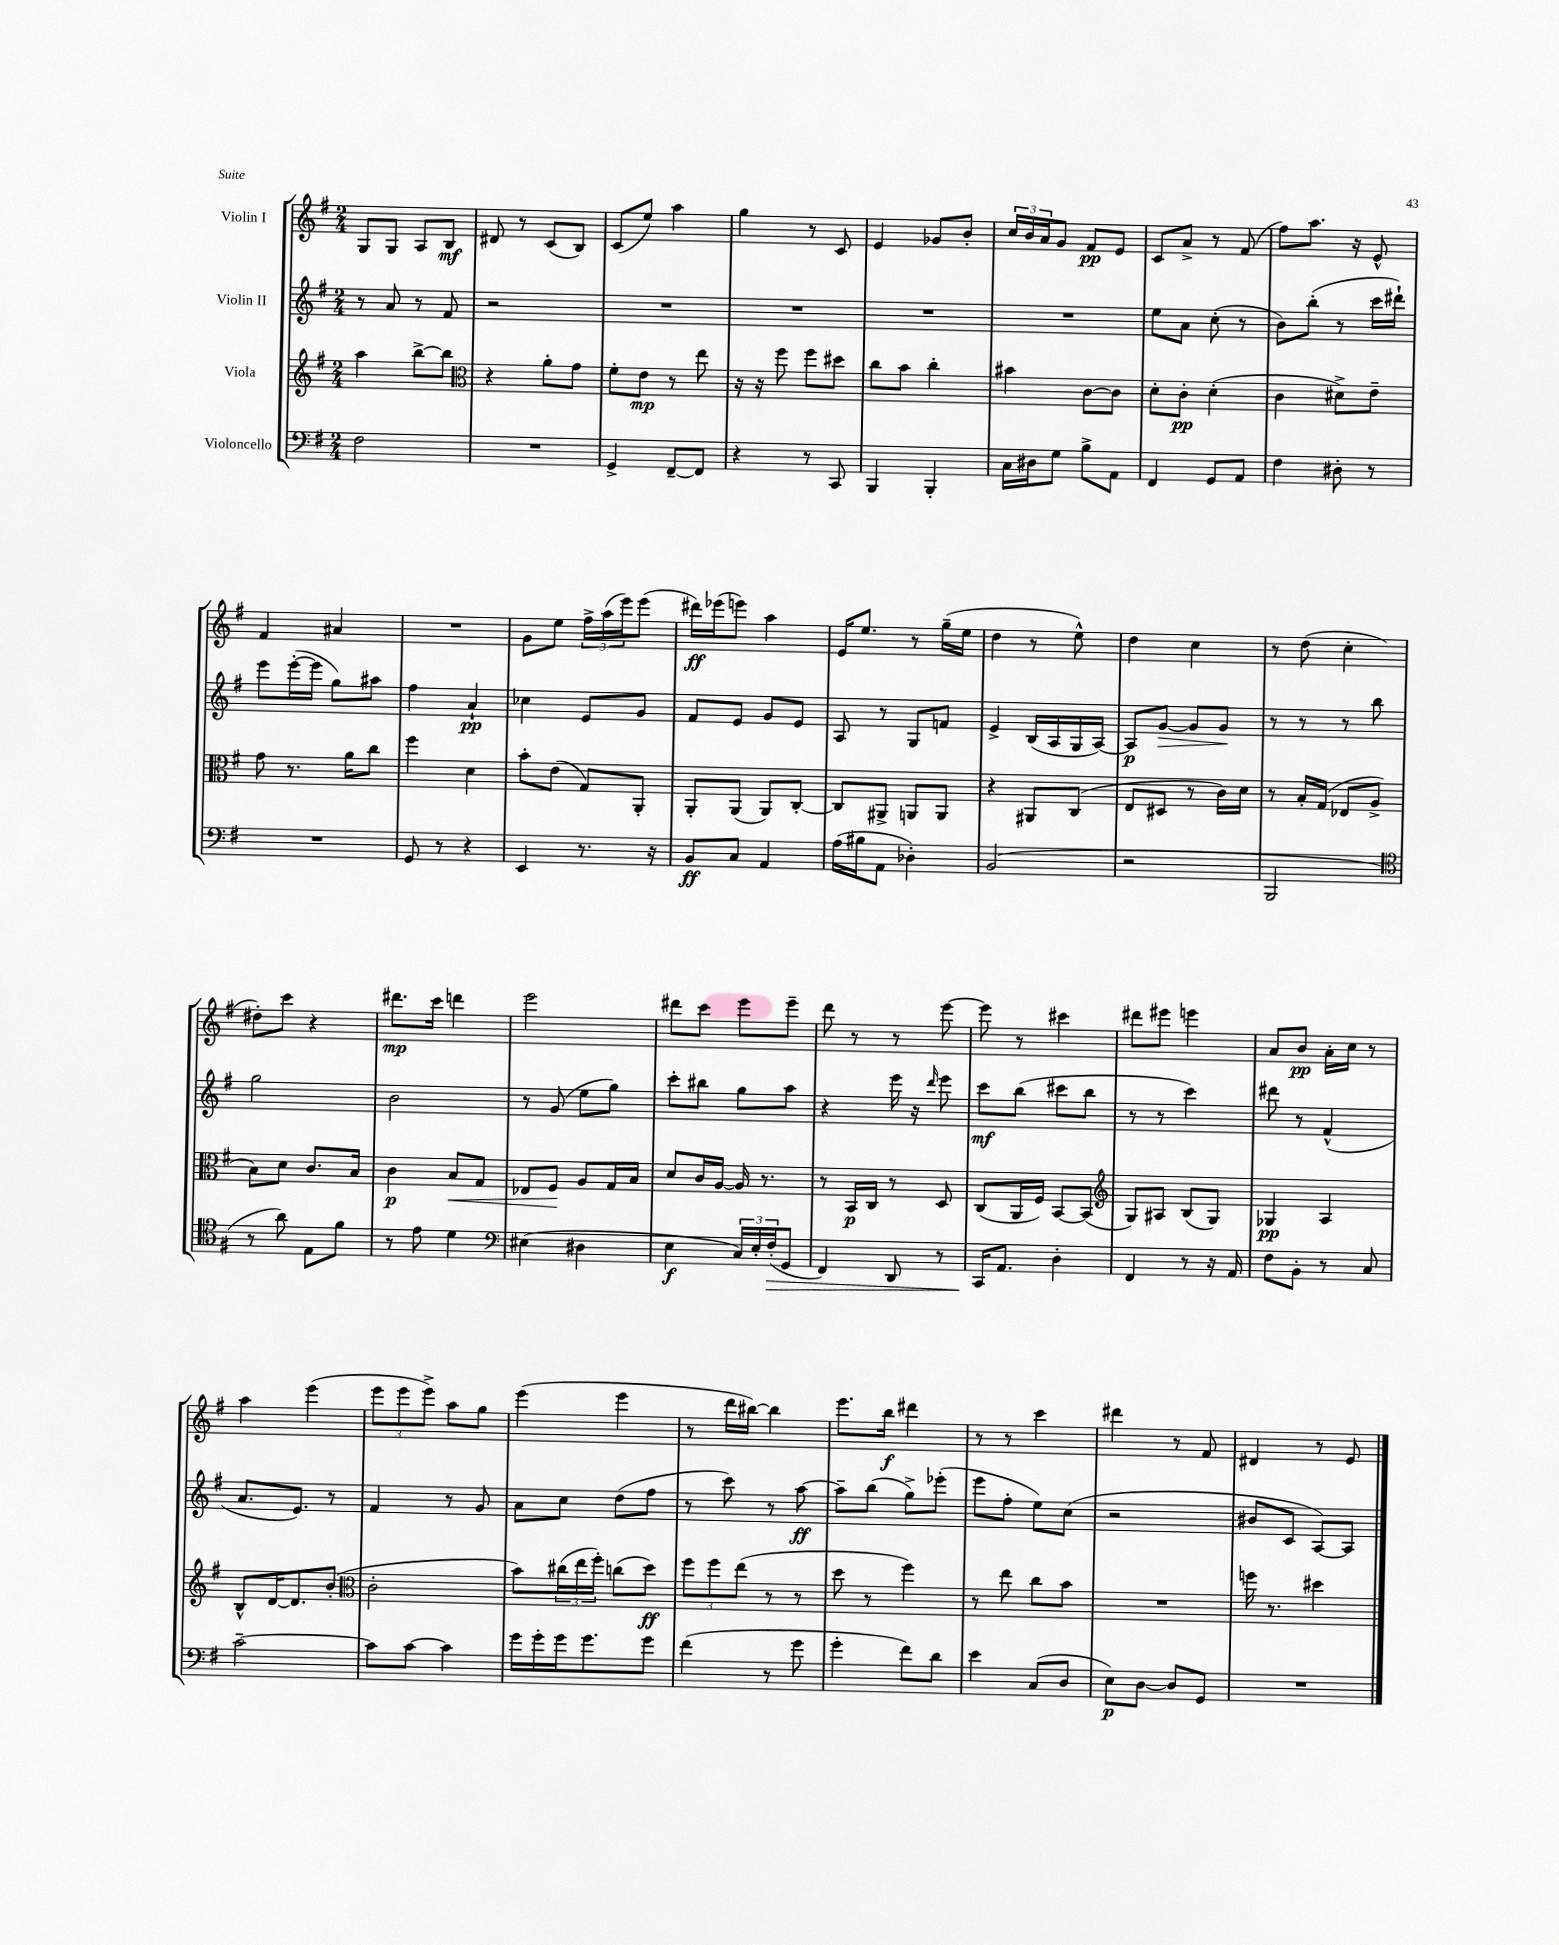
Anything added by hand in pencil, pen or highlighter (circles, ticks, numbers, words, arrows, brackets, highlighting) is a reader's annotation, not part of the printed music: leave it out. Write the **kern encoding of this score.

**kern	**kern	**kern	**kern
*staff4	*staff3	*staff2	*staff1
*clefF4	*clefG2	*clefG2	*clefG2
*k[f#]	*k[f#]	*k[f#]	*k[f#]
*M2/4	*M2/4	*M2/4	*M2/4
2F#	4aa	8r	8G
.	.	8a	8G
.	[8bb^	8r	8A
.	8bb]	8f#	8B
=	=	=	=
*	*clefC3	*	*
2r	4r	2r	8d#
.	.	.	8r
.	8a'	.	(8c
.	8g	.	8B)
=	=	=	=
4GG^	8f#'	2r	(8c
.	8e	.	8ee)
[8FF#~	8r	.	4aa
8FF#]	8ee	.	.
=	=	=	=
4r	16r	2r	4gg
.	16r	.	.
.	8ff#	.	.
8r	8ff#	.	8r
8CC	8dd#	.	8c
=	=	=	=
4BBB	8cc	2r	4e
.	8b	.	.
4BBB'	4cc'	.	8g-
.	.	.	8b'
=	=	=	=
16C	4b#	2r	24cc
.	.	.	24b
16D#	.	.	.
.	.	.	24a
8G	.	.	8g
8B^	[8c	.	8f#
8AA	8c]	.	8e
=	=	=	=
4FF#	8d'	8ee	8c
.	8c'	8a	8a^
8GG	(4d'	(8cc'	8r
8AA	.	8r	(8f#
=	=	=	=
4F#	4c	8b)	8ff#)
.	.	(8bb'	8.aa
8D#'	8d#^)	8r	.
.	.	.	16r
8r	8e~	16ccc	8e^^
.	.	16ddd#`)	.
=	=	=	=
2r	8g	8eee	4f#
.	8.r	([16eee'	.
.	.	16eee]	.
.	.	8gg)	4a#
.	16a	.	.
.	8cc	8aa#	.
=	=	=	=
8GG	4ff#	4ff#	2r
8r	.	.	.
4r	4d	4a`	.
=	=	=	=
4EE	8b'	4cc-	8g
.	(8e	.	8ee
8.r	8G)	8e	24ff#^
.	.	.	(24aa
.	.	.	24eee)
.	8AA'	8g	(8eee
16r	.	.	.
=	=	=	=
8BB	8AA'	8f#	16ddd#)
.	.	.	(16eee-
8C	(8AA	8e	8eee)
4AA	8AA)	8g	4aa
.	[8C'	8e	.
=	=	=	=
(16A	8C]	8A	16e
16B#	.	.	8.ee
8AA	8AA#^	8r	.
4D-')	8AA	8G	8r
.	8AA	8f	(16gg~
.	.	.	16ee
=	=	=	=
(2BB	4r	4e^	4dd
.	8AA#	(16B	8r
.	.	16A	.
.	(8C	16G	8ee^^)
.	.	[16A)	.
=	=	=	=
2r	8E	8A]	4dd
.	8D#	[8g	.
.	8r	8g]	4cc
.	16c)	8g	.
.	16d	.	.
=	=	=	=
2BBB	8r	8r	8r
.	16B'	8r	(8dd
.	(16G	.	.
.	8E-	8r	4cc'
.	8A^	8bb	.
=	=	=	=
*clefC4	*	*	*
8r	8B)	2gg	8dd#')
8a)	8d	.	8ccc
8E	8.c	.	4r
8f#	.	.	.
.	16B	.	.
=	=	=	=
8r	4c	2b	8.ddd#
8e	.	.	.
.	.	.	16ccc
4d	8B	.	4ddd
.	8G	.	.
=	=	=	=
*clefF4	*	*	*
(4E#	8E-	8r	2eee
.	8F#	(8g	.
4D#	8A	8ee	.
.	16G	8gg)	.
.	16B	.	.
=	=	=	=
4E	8d	8ccc'	8ddd#
.	16c	8bb#	8ccc
.	[16A	.	.
24C)	16A]	8gg	8eee
24E'	.	.	.
.	8.r	.	.
(24F#'	.	.	.
8GG	.	8aa	8eee~
=	=	=	=
4FF#)	8r	4r	8ddd
.	16BB	.	8r
.	16C	.	.
8DD	8r	16eee	8r
.	.	16r	.
.	.	16qqddd	.
8r	8D	8eee	[8eee
=	=	=	=
16CC	(8C	8ccc	8eee]
8.AA	.	.	.
.	16AA	(8bb	8r
.	16F#)	.	.
4D'	[8BB	8ccc#	4ccc#
.	(8BB]	8bb	.
=	=	=	=
*	*clefG2	*	*
4FF#	8G)	8r	8ddd#
.	8A#	8r	8eee#
8r	(8B	4ccc)	4eee
16r	8G)	.	.
16AA	.	.	.
=	=	=	=
8F#	4G-	8ddd#	8a
8BB'	.	8r	8b
8r	4A	(4f#^^	16a'
.	.	.	16cc
8C	.	.	8r
=	=	=	=
[2c~	8B^^	8.a	4aa
.	[16d	.	.
.	8.d]	8.e)	.
.	.	.	(4eee
.	(8b'	8r	.
=	=	=	=
*	*clefC3	*	*
8c]	2c'	4f#	12eee
.	.	.	12eee
[8c	.	.	.
.	.	.	12eee^)
4c]	.	8r	8aa
.	.	8g	8gg
=	=	=	=
16g	8b)	8a	(4eee
16g'	.	.	.
16g	(24cc#	8cc	.
.	24ee	.	.
8.g	.	.	.
.	24ff#')	.	.
.	(8cc	(8dd	4eee
8g	8dd)	8ff#	.
=	=	=	=
(4f#	12ff#	8r	8r
.	12ff#	.	.
.	.	8ccc)	16ddd
.	(12ee	.	.
.	.	.	[16bb#)
8r	8r	8r	4bb#]
8g	8r	[8aa	.
=	=	=	=
4g'	8dd	8aa~]	8.eee
.	8r	(8bb	.
.	.	.	16bb
8f#)	4ff#)	8gg^)	4ddd#
8d	.	(8eee-'	.
=	=	=	=
4e	8r	8eee	8r
.	8ee	8ff#'	8r
(8C	8cc	8ee)	4ccc
8D	8b	(8cc	.
=	=	=	=
8E)	2r	2r	4ddd#
[8D	.	.	.
8D]	.	.	8r
8GG	.	.	8f#
=	=	=	=
2r	16ff	8b#	4d#
.	8.r	.	.
.	.	8c	.
.	4dd#	[8A)	8r
.	.	8A]	8e
==	==	==	==
*-	*-	*-	*-
